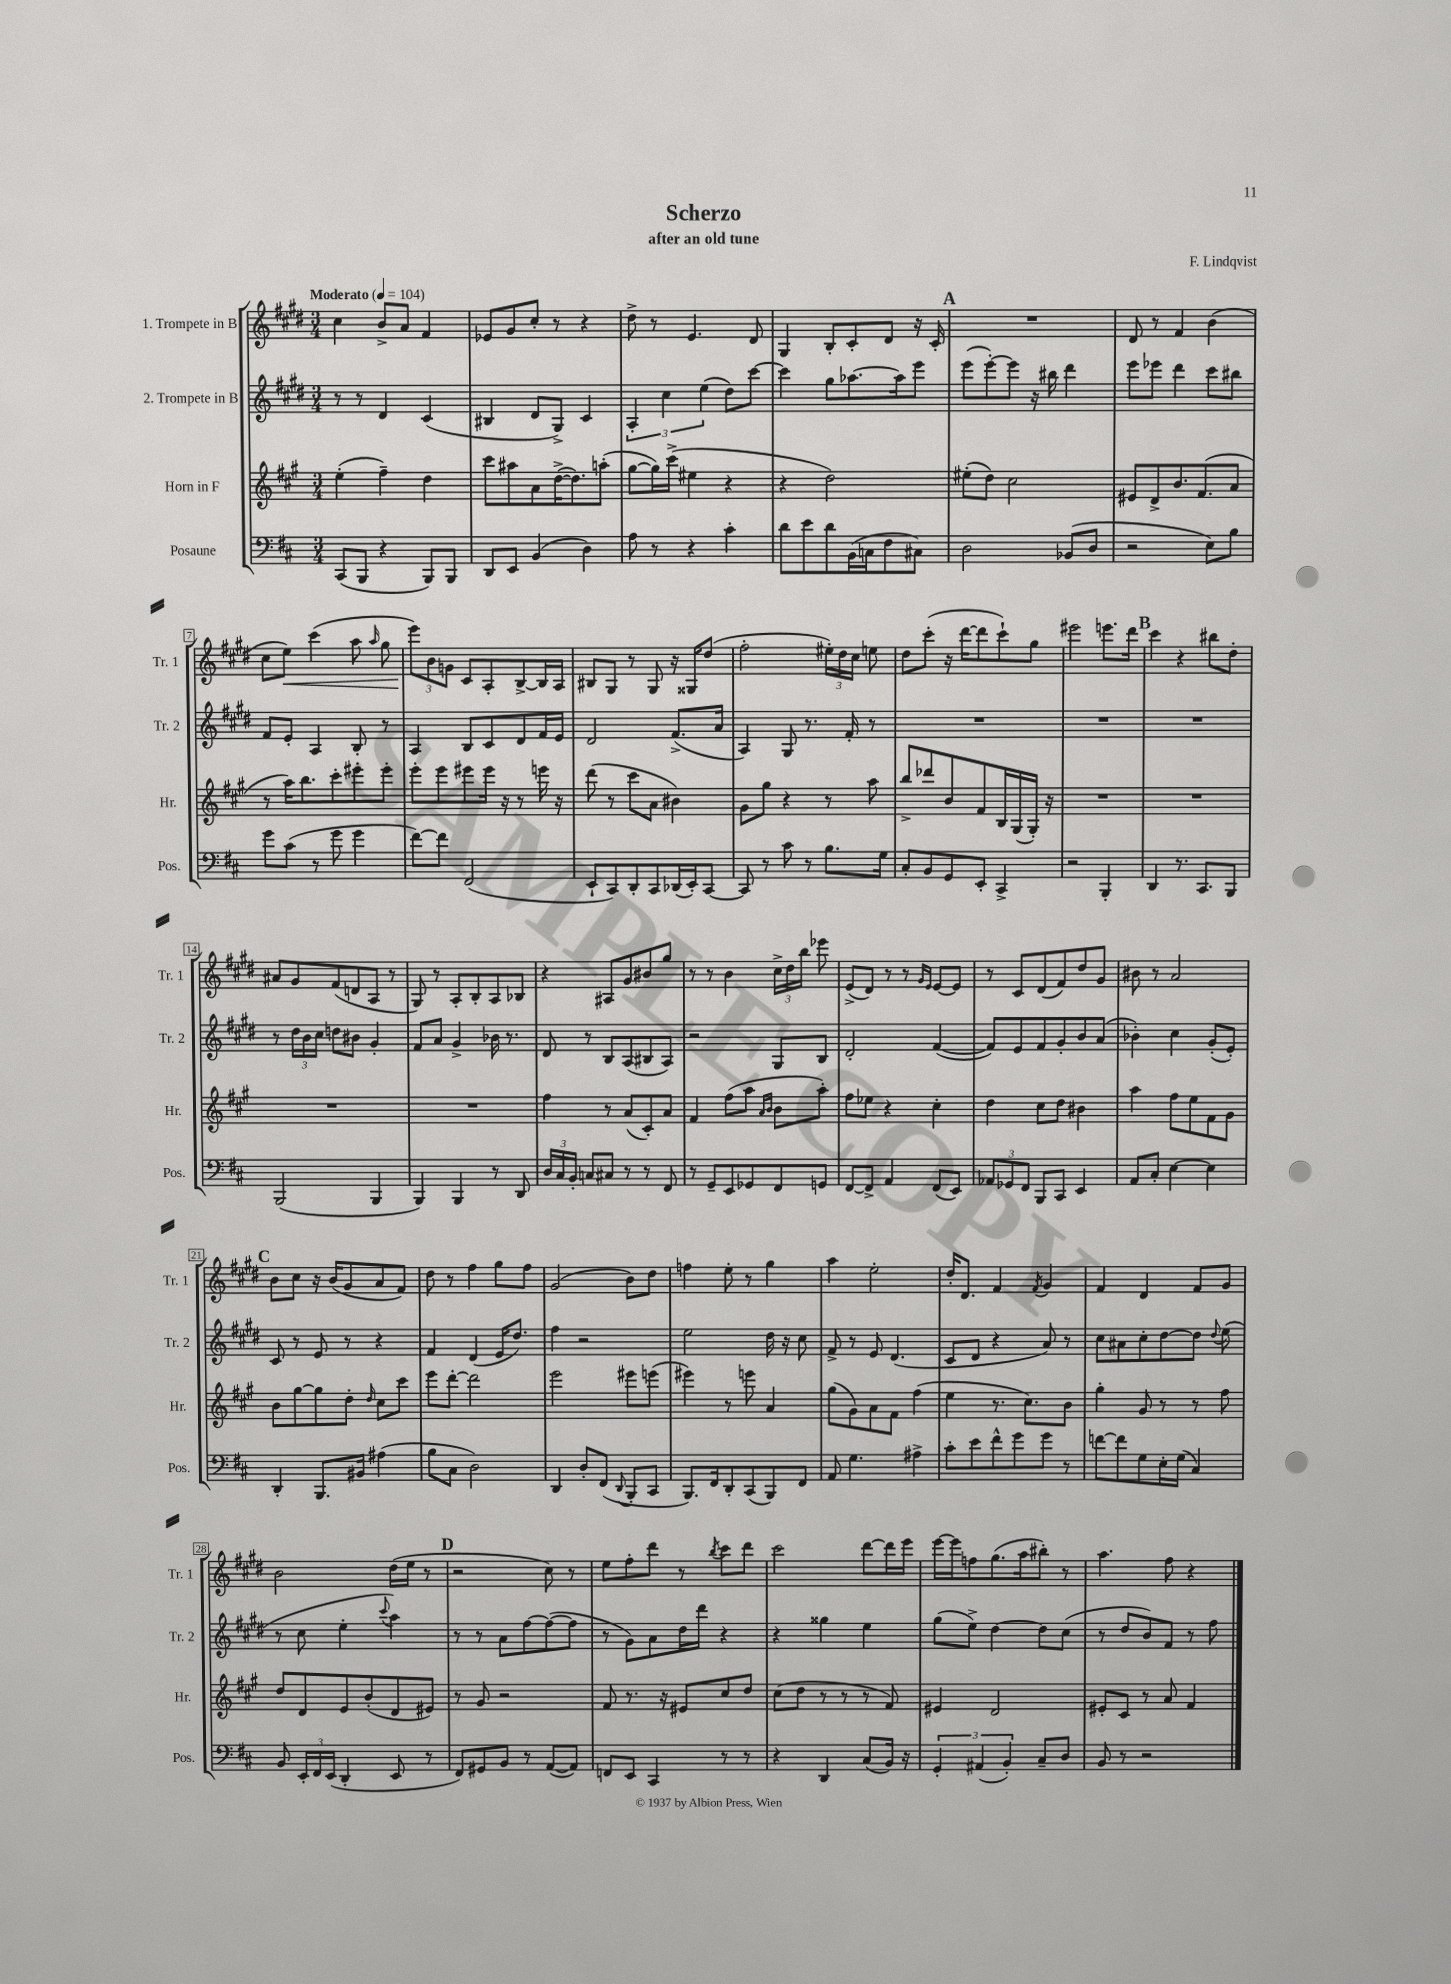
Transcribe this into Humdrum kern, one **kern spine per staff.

**kern	**kern	**kern	**kern
*staff4	*staff3	*staff2	*staff1
*clefF4	*clefG2	*clefG2	*clefG2
*k[f#c#]	*k[f#c#g#]	*k[f#c#g#d#]	*k[f#c#g#d#]
*M3/4	*M3/4	*M3/4	*M3/4
*MM104	*MM104	*MM104	*MM104
(8CC#/L	(4ee'\	8r	4cc#\
8BBB/J	.	8r	.
4r	4ff#~\)	4d#/	8b^/L
.	.	.	8a/J
8BBB/L)	4dd\	(4c#/	4f#/
8BBB/J	.	.	.
=	=	=	=
8DD/L	8ccc#\L	4B#/	8e-/L
8EE/J	8aa#\	.	8g#/
(4BB/	8a\	8d#/L	8cc#'/J
.	([16dd^\K	8G#^/J)	8r
.	8.dd\])	.	.
4D\)	.	4c#/	4r
.	(8aa'\J	.	.
=	=	=	=
8A\	[8gg#\L	6A'/	8dd#^\
8r	16gg#\]L)	.	8r
.	.	6cc#\	.
.	(16ccc#^\JJ	.	.
4r	4ee#\	.	4.e/
.	.	(6ee\	.
4c#'\	4r	8dd#\L)	.
.	.	[8ccc#\J	8d#/
=	=	=	=
8d\L	4r	4ccc#\]	4G#/
8e\	.	.	.
8d\	2dd\)	8gg#\L	8B'/L
(16BB\L	.	[8.aa-\	8c#'/
16C\J	.	.	.
8F#\	.	.	8d#/J
.	.	16aa-\]k	.
8C#\J)	.	8eee\J	16r
.	.	.	16c#'/
=	=	=	=
2D\	(8ee#'\L	(8eee\L	2.r
.	8dd\J)	[8eee'\)	.
.	2cc#\	8eee\]J	.
.	.	16r	.
.	.	16bb#\	.
(8BB-/L	.	4ddd#\	.
8D/J	.	.	.
=	=	=	=
2r	8e#/L	8eee\L	8d#/
.	8d^/	8eee-\J	8r
.	8.b/	4ddd#\	4f#/
.	(8.f#/	.	.
8E\L)	.	8ccc#\L	(4b\
8B\J	8a/J	8bb#\J	.
=	=	=	=
8g\L	8r	8f#/L	8cc#\L
(8c#\J	16aa\LK)	8e'/J	8ee\J)
.	8.bb\	.	.
8r	.	4A/	(4ccc#\
8g\	8ccc#'\	.	.
4g\	8eee#'\	8B'/	8aa\
.	.	.	16qqaa/
.	8eee#'\J	8r	8gg#\
=	=	=	=
[8f#\L)	8eee'\L	4A/	12eee\L)
.	.	.	12b\
8f#\]J	8eee\	.	.
.	.	.	12g\J
(2FF#/	8eee#\	8B/L	8c#/L
.	16eee#\Jk	8c#/	8A'/
.	16r	.	.
.	8r	8d#/	[8B^/
.	16eee\	16f#/L	16B/]L
.	16r	16e/JJ	16A/JJ
=	=	=	=
8EE`/L	(8ddd\	2d#/	8B#/L
8CC#/)	8r	.	8G#/J
8DD'/	8ccc#\L	.	8r
8CC#/	8a\J	.	8G#/
(16DD-/L	4b#\)	(8.f#^/L	16r
16EE'/J)	.	.	16G##/LK
[8CC#/J	.	.	(8dd#/J
.	.	16a/Jk	.
=	=	=	=
8CC#/]	8g#\L	4A/)	2ff#'\
8r	8gg#\J	.	.
8c#\	4r	8G#/	.
8r	.	8.r	.
8.B\L	8r	.	24ee#'\LL)
.	.	.	24dd#\
.	.	16f#'/	.
.	.	.	24cc#\JJ
.	8aa\	8r	8ee\
16G\Jk	.	.	.
=	=	=	=
8C#'/L	8bb^/L	2.r	8dd#\L
8BB/	8ddd-/	.	(8ccc#'\J
8GG/	8b/	.	16r
.	.	.	[16ddd#\LK
8EE'/J	8f#/	.	8ddd#\]
4CC#^/	16B/L	.	8ccc#`\)
.	(16G#/	.	.
.	16G#'/JJ)	.	8gg#\J
.	16r	.	.
=	=	=	=
2r	2.r	2.r	2eee#\
4BBB'/	.	.	8.eee\L
.	.	.	16ddd#\Jk
=	=	=	=
4DD/	2.r	2.r	4ccc#\
8.r	.	.	4r
8.CC#/L	.	.	.
.	.	.	8bb#\L
8BBB/J	.	.	8dd#'\J
=	=	=	=
(2BBB/	2.r	8r	8a#/L
.	.	24dd#\LL	8g#/
.	.	24b\	.
.	.	24cc#\JJ	.
.	.	8dd\L	(8f#/
.	.	8b#\J	8d/
4BBB/	.	4g#'/	8A/J
.	.	.	8r
=	=	=	=
4BBB/)	2.r	8f#/L	8G#/)
.	.	8a/J	8r
4BBB/	.	4g#^/	8A'/L
.	.	.	8B'/
8r	.	16b-\	8A/
.	.	8.r	.
8DD/	.	.	8B-/J
=	=	=	=
24D/LL	4ff#\	8d#/	4r
24C#/	.	.	.
24BB'/JJ	.	.	.
8C/L	.	8r	.
8C#/J	8r	8B/L	8A#/L
8r	(8a/L	(8A/	8g#/
8r	8c#'/)	8B#/	8b#/
8FF#/	8a/J	8A/J)	8gg#/J
=	=	=	=
8r	4f#/	2r	8r
8GG~/L	.	.	8r
8EE/	(8ff#\L	.	4b\
8GG-/	8aa\J	.	.
.	16qqa/LL	.	.
.	16qqb/JJ	.	.
8FF#/	8b\L	8G#/L	24cc#^\LL
.	.	.	24dd#\
.	.	.	24bb\JJ
8GG/J	8aa'\J)	8B/J	8eee-\
=	=	=	=
[8FF#/L	8ff#\L	2d#'/	(8e^/L
8FF#^/]J	8ee-\J	.	8d#/J)
4AA/	4r	.	8r
.	.	.	8r
.	.	.	16qqg#/LL
.	.	.	16qqe/JJ
(8FF#/L	4cc#'\	([4f#/	[8e/L
8EE/J)	.	.	8e/]J
=	=	=	=
12AA-/L	4dd\	8f#/]L)	8r
12GG-/	.	.	.
.	.	8e/	8c#/L
12FF#/J	.	.	.
8BBB/L	8cc#\L	8f#/	(8d#/
8CC#/J	8dd\J	8g#'/	8f#/)
4EE/	4b#\	8b/	8dd#/
.	.	(8a/J	8g#/J
=	=	=	=
8AA/L	4aa\	4b-'\)	8b#\
8C#'/J	.	.	8r
[4E\	8ff#\L	4cc#\	2a/
.	8ee\	.	.
4E\]	8f#\	(8g#'/L	.
.	8g#\J	8e'/J)	.
=	=	=	=
4DD'/	8b\L	8c#/	8b\L
.	[8gg#\	8r	8cc#\J
8.BBB/L	8gg#\]	8e/	16r
.	.	.	(16b/LK
.	8dd'\J	8r	8g#/
16BB#/Jk	.	.	.
.	16qqdd/	.	.
(4A#\	8cc#\L	4r	8a/
.	8ccc#\J	.	8f#/J)
=	=	=	=
8B\L	8eee\L	4f#/	8dd#\
8C#\J	[8ddd'\J	.	8r
2D\)	2ddd\]	(4d#/	4ff#\
.	.	16e/LK	8gg#\L
.	.	8.dd#/J)	.
.	.	.	8ff#\J
=	=	=	=
4DD/	2eee\	4ff#\	(2g#/
8D'/L	.	2r	.
(8FF#/J	.	.	.
8qqDD/	.	.	.
8BBB'/L	8eee#\L	.	8b\L)
8CC#/J	(8eee\J	.	8dd#\J
=	=	=	=
8.BBB/L)	4eee#\)	2ee\	4ff\
16FF#/k	.	.	.
8DD'/	8r	.	8ee'\
(8CC#/	8eee\	.	8r
8BBB/)	4a/	16dd#\	4gg#\
.	.	16r	.
8FF#/J	.	8cc#\	.
=	=	=	=
8AA/	(8gg#\L	8f#^/	4aa\
4.G\	8g#\)	8r	.
.	8a\	8e/	2ee'\
.	8f#\J	(4.d#/	.
4A#^\	(4ff#\	.	.
=	=	=	=
8c#'\L	4ee\	8c#/L	16dd#'/LK
.	.	.	8.d#/J
8e\	.	8d#/J	.
8f#^^\	8.r	4r	4f#/
8g\	.	.	.
.	8.cc#\L)	.	.
.	.	.	8qf#/
8g\J	.	8a/)	4g#/
8r	8b\J	8r	.
=	=	=	=
[8f\L	4gg#'\	8cc#\L	4f#/
8f\]	.	8a#\	.
8G\	8g#/	8cc#'\	4d#/
16E'\L	8r	[8dd#\	.
(16G\JJ	.	.	.
4C#/)	8r	8dd#\]J	8f#/L
.	.	8qqdd#/	.
.	8ff#\	(8ee\	8g#/J
=	=	=	=
8BB/	8dd/L	8r	2b\
24EE'/LL	8d/	8cc#\	.
24FF#/	.	.	.
(24EE/JJ	.	.	.
4DD'/	8e/	4ee'\	.
.	(8b'/	.	.
.	.	8qqccc#/	.
8EE/	8d/	4aa\)	(16dd#\LL
.	.	.	16ee\JJ
8r	8e#/J)	.	8r
=	=	=	=
8FF#/L)	8r	8r	2r
8GG#/	8g#/	8r	.
8BB/J	2r	8a\L	.
8r	.	[8ff#\	.
([8AA/L	.	(8ff#\_	8cc#\)
8AA/]J)	.	8ff#\]J	8r
=	=	=	=
8FF/L	8f#/	8r	8ee\L
8EE/J	8.r	8g#\L)	8ff#'\
4CC#/	.	8a\	8ddd#\J
.	16r	.	.
.	8e#/L	16dd#\L	8r
.	.	16ddd#\JJ	.
.	.	.	8qbb/
8r	8cc#/	4r	8ccc#\L
8r	8dd/J	.	8ddd#\J
=	=	=	=
4r	(8cc#\L	4r	2ccc#\
.	8dd\J	.	.
4DD/	8r	4gg##\	.
.	8r	.	.
(8C#/L	8r	4ee\	[8ddd#\L
16BB/Jk)	8f#/)	.	16ddd#\]L
16r	.	.	16eee\JJ
=	=	=	=
6GG'/	4e#/	(8gg#\L	[16eee\LL
.	.	.	16eee\]J
.	.	8ee^\J)	8ff\
(6AA#/	.	.	.
.	2d/	[4dd#\	(8.gg#\
6BB'/)	.	.	.
.	.	.	16aa\k
8C#~/L	.	8dd#\]L	8bb#'\J)
8D/J	.	(8cc#\J	8r
=	=	=	=
8BB/	8e#'/L	8r	4.aa\
8r	8c#/J	8dd#/L	.
2r	8r	8b/)	.
.	8a/	8f#/J	8ff#\
.	4f#/	8r	4r
.	.	8ff#\	.
==	==	==	==
*-	*-	*-	*-
